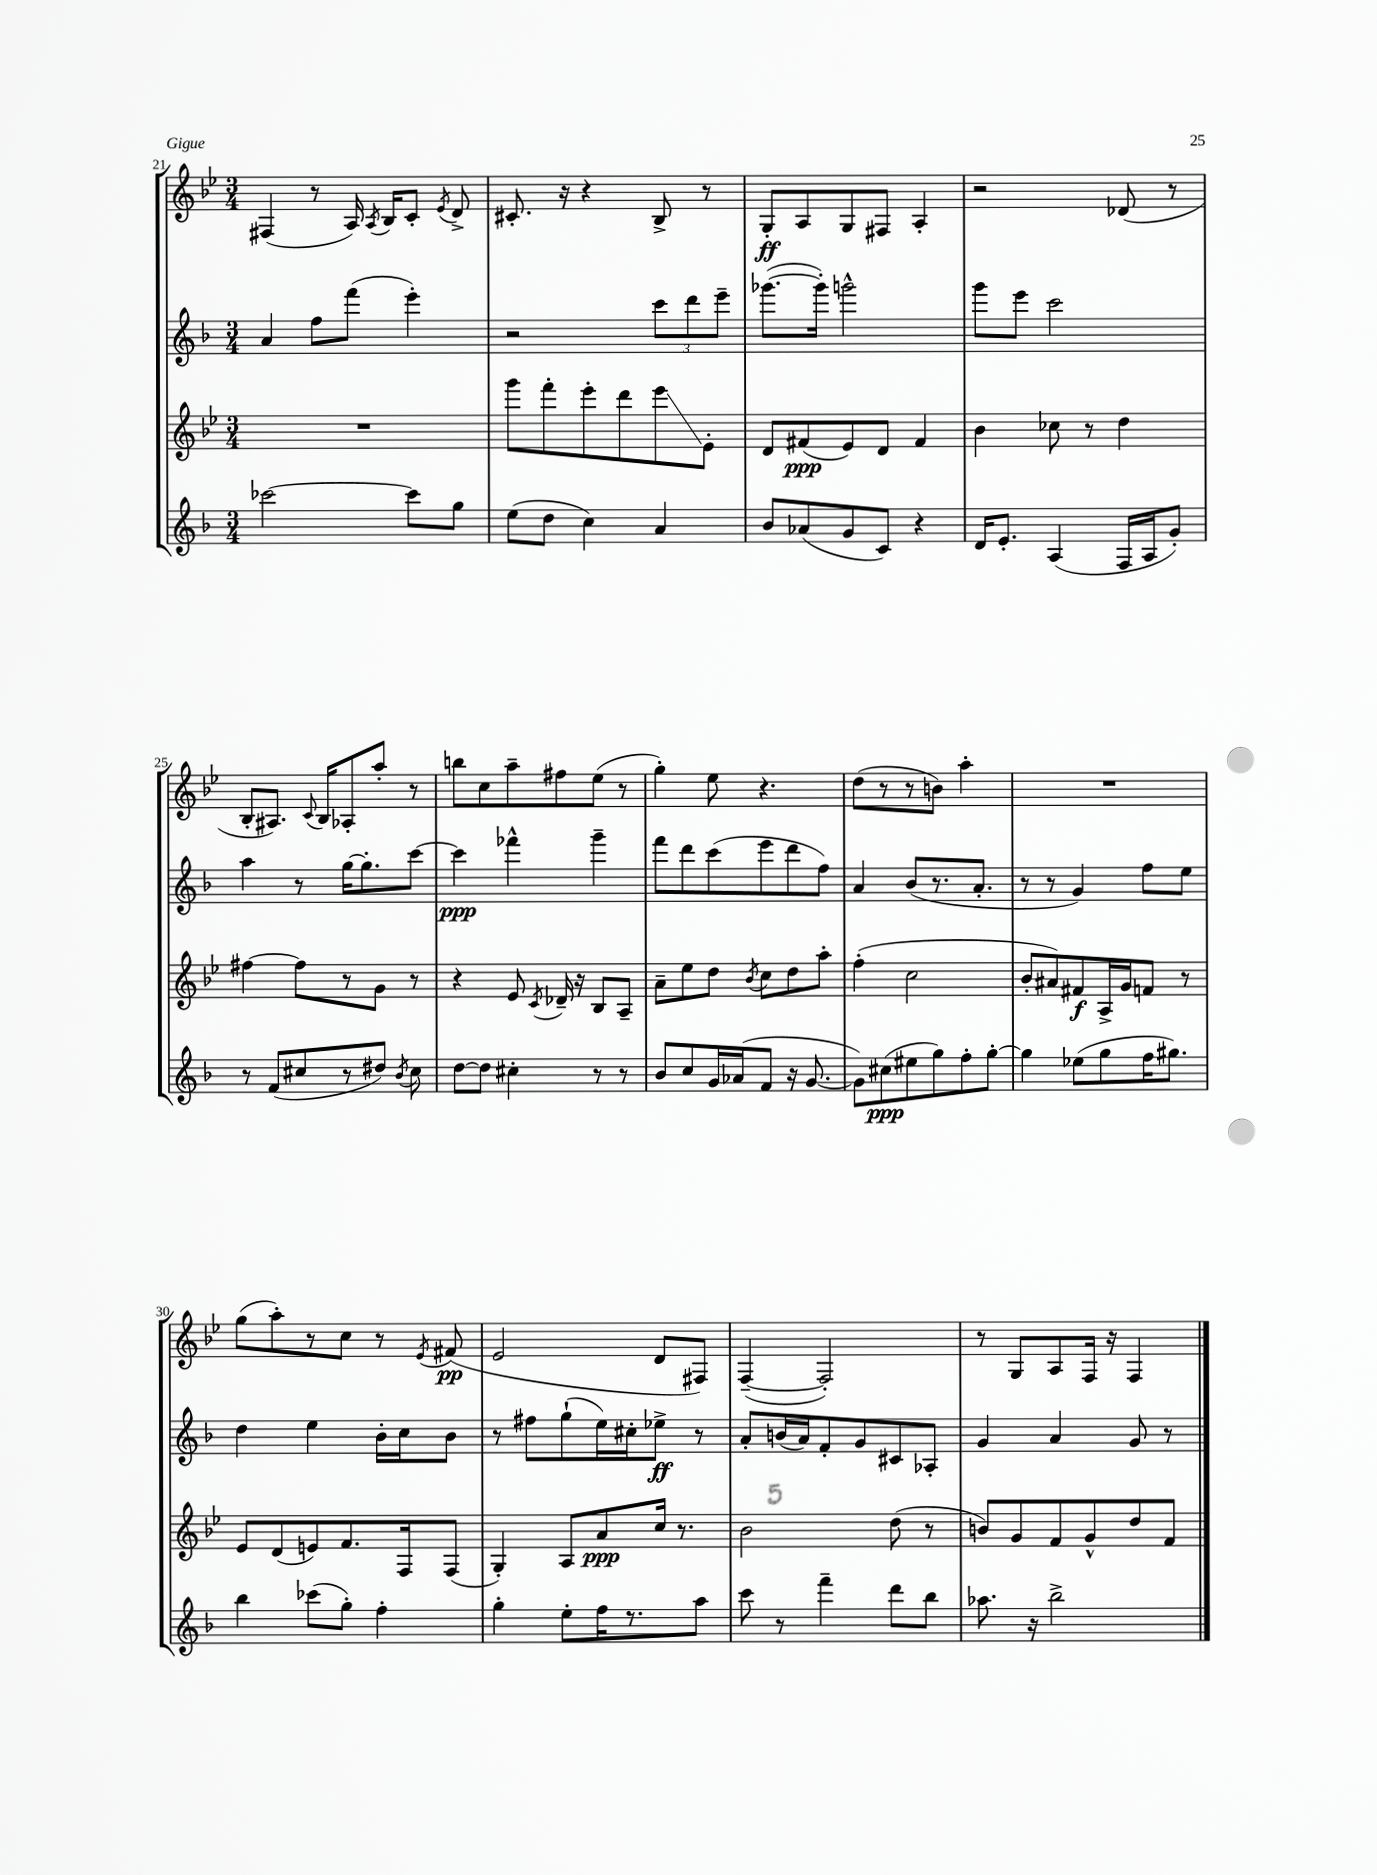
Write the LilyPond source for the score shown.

<<
\new StaffGroup <<
\new Staff = "s0" {
    \clef treble \key bes \major \numericTimeSignature \time 3/4
    \autoBeamOff fis4( r8 a16) \acciaccatura { a8 } bes16[ c'8]-. \acciaccatura { ees'8 } d'8-> |
    cis'8.-. r16 r4 bes8-> r8 |
    g8[-.\ff a8 g8 fis8] a4-. |
    r2 des'8( r8 |
    bes8[-. ais8.]) \appoggiatura { c'8 } bes16[ aes8-. a''8]-. r8 |
    b''8[ c''8 a''8-- fis''8 ees''8]( r8 |
    g''4-.) ees''8 r4. |
    d''8[( r8 r8 b'8]) a''4-. |
    R2. |
    g''8[( a''8-.) r8 c''8] r8 \acciaccatura { ees'8 } fis'8\pp( |
    ees'2 d'8[ fis8]) |
    f4~--( f2-.) |
    r8 g8[ a8 f16] r16 f4 \bar "|." |
}
\new Staff = "s1" {
    \clef treble \key f \major \numericTimeSignature \time 3/4
    \autoBeamOff a'4 f''8[ f'''8]( e'''4-.) |
    r2 \tuplet 3/2 { c'''8[ d'''8 e'''8]-- } |
    ges'''8.[~( ges'''16]-.) g'''2-^ |
    g'''8[ e'''8] c'''2 |
    a''4 r8 g''16[~ g''8.-. c'''8]~ |
    c'''4\ppp fes'''4-^ g'''4-- |
    f'''8[ d'''8 c'''8( e'''8 d'''8 f''8]) |
    a'4 bes'8[( r8. a'8.]-. |
    r8 r8 g'4) f''8[ e''8] |
    d''4 e''4 bes'16[-. c''16 bes'8] |
    r8 fis''8[ g''8-!( e''16) cis''16-. ees''8]->\ff r8 |
    a'8[-. b'16( a'16) f'8-. g'8 cis'8 aes8]-. |
    g'4 a'4 g'8 r8 \bar "|." |
}
\new Staff = "s2" {
    \clef treble \key bes \major \numericTimeSignature \time 3/4
    \autoBeamOff R2. |
    g'''8[ f'''8-. ees'''8-. d'''8 ees'''8\glissando ees'8]-. |
    d'8[ fis'8\ppp( ees'8) d'8] fis'4 |
    bes'4 ces''8 r8 d''4 |
    fis''4~ fis''8[ r8 g'8] r8 |
    r4 ees'8 \acciaccatura { c'8 } des'16-- r16 bes8[ a8]-- |
    a'8[-- ees''8 d''8] \acciaccatura { bes'8 } c''8[ d''8 a''8]-. |
    f''4-.( c''2 |
    bes'8[-. ais'8) fis'8\f a16-> g'16 f'8] r8 |
    ees'8[ d'8( e'8) f'8. f16 f8]( |
    g4-.) a8[ a'8\ppp c''16] r8. |
    bes'2 d''8( r8 |
    b'8[) g'8 f'8 g'8-^ d''8 f'8] \bar "|." |
}
\new Staff = "s3" {
    \clef treble \key f \major \numericTimeSignature \time 3/4
    \autoBeamOff ces'''2~ ces'''8[ g''8] |
    e''8[( d''8] c''4) a'4 |
    bes'8[ aes'8( g'8 c'8]) r4 |
    d'16[ e'8.]-. a4( f16[ a16 g'8]-.) |
    r8 f'8[( cis''8 r8 dis''8]) \acciaccatura { bes'8 } cis''8 |
    d''8[~ d''8] cis''4-. r8 r8 |
    bes'8[ c''8 g'16 aes'16( f'8] r16 g'8.~ |
    g'8[) cis''8\ppp( eis''8 g''8) f''8-. g''8]~-. |
    g''4 ees''8[( g''8 f''16 gis''8.]) |
    bes''4 ces'''8[( g''8]-.) f''4-. |
    g''4-. e''8[-. f''16 r8. a''8] |
    c'''8 r8 f'''4-- d'''8[ bes''8] |
    aes''8. r16 bes''2-> \bar "|." |
}
>>
>>
\layout { \context { \Score currentBarNumber = #21 } }
